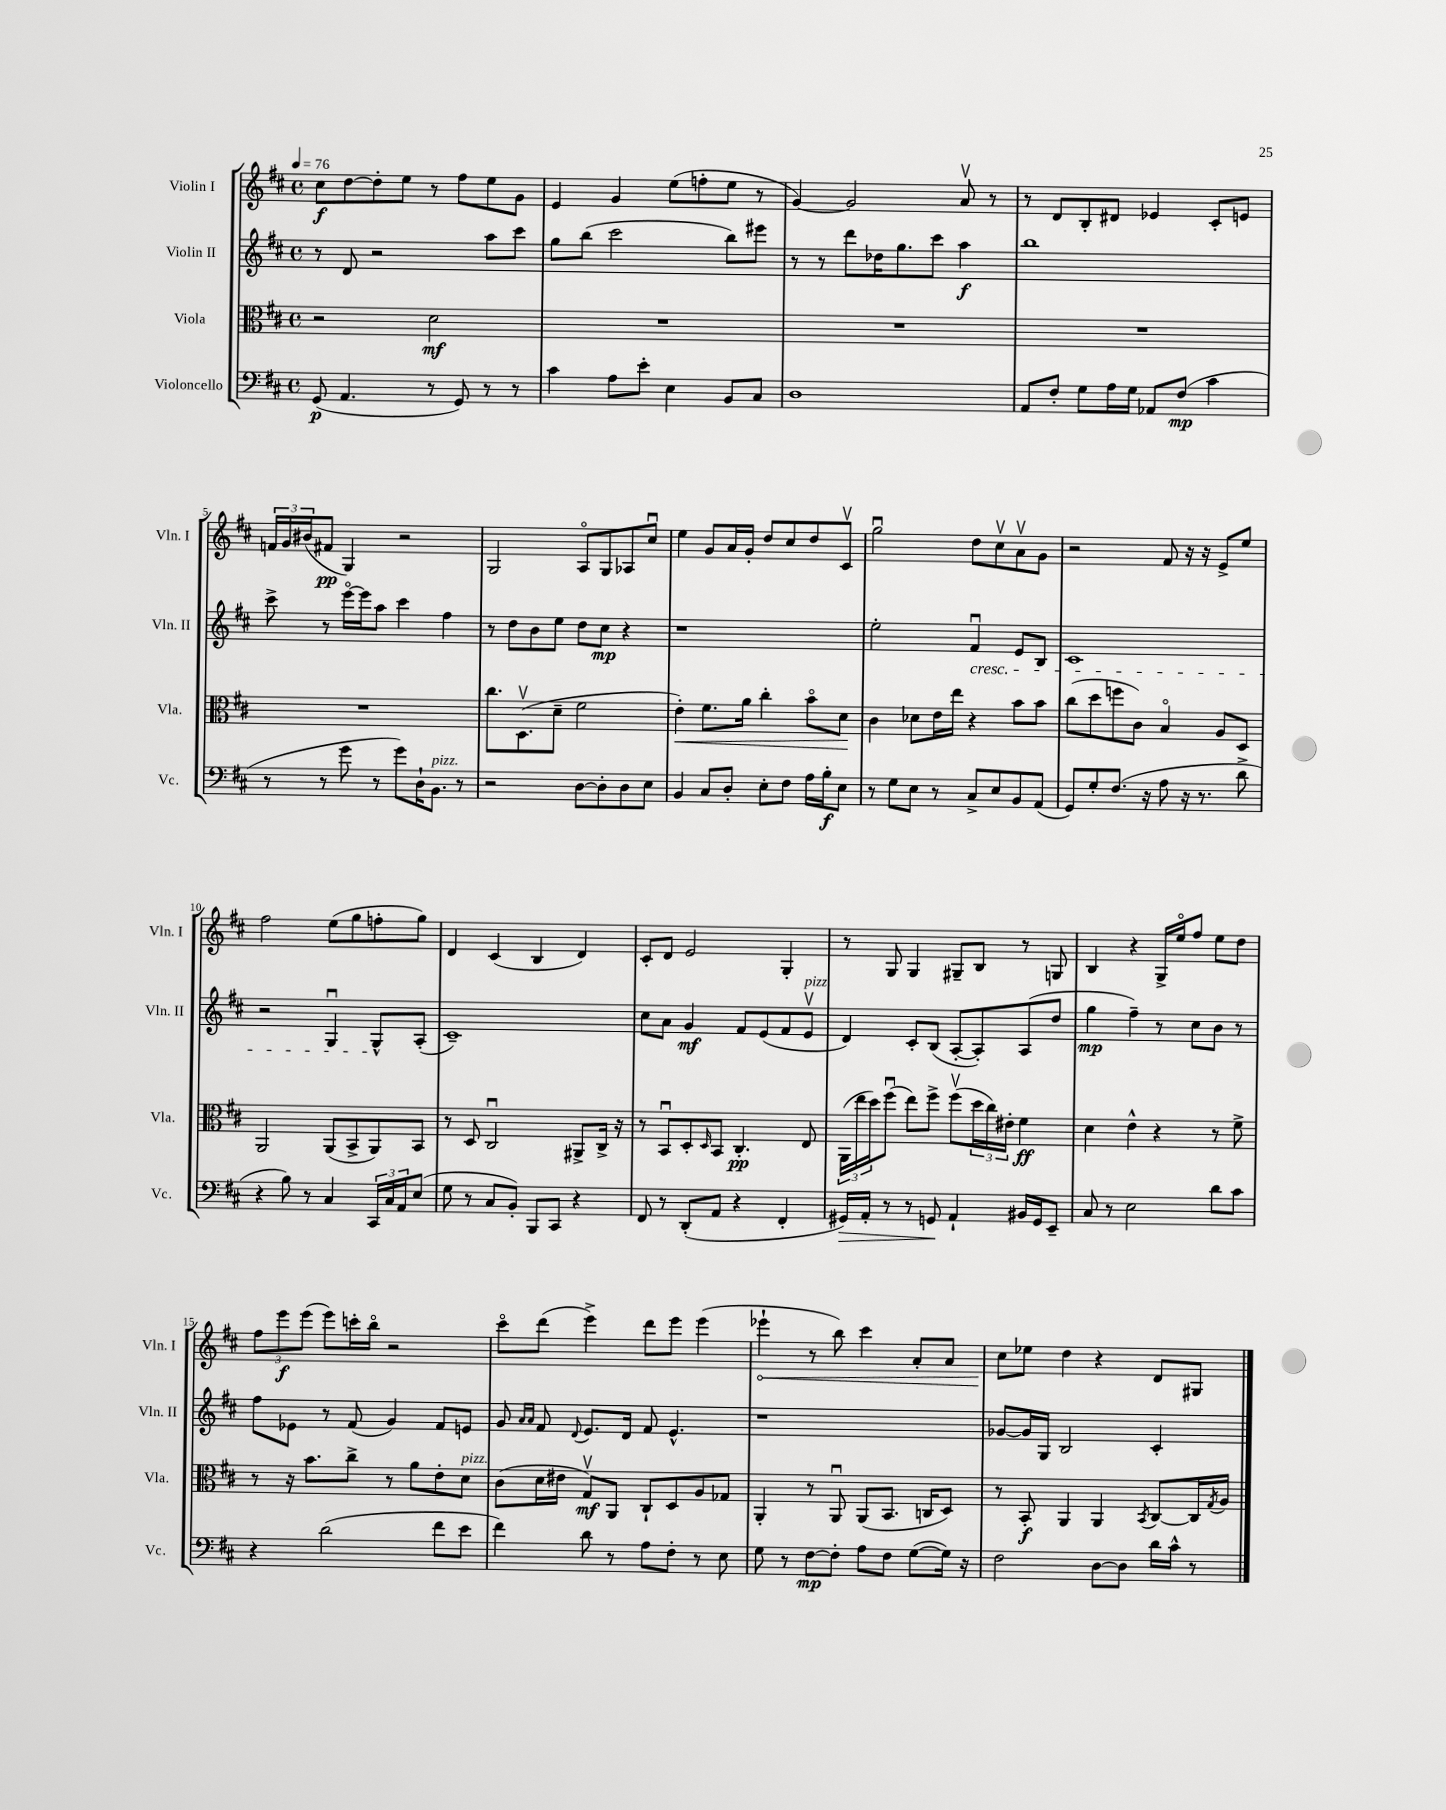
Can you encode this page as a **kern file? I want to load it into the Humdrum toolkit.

**kern	**kern	**kern	**kern
*staff4	*staff3	*staff2	*staff1
*clefF4	*clefC3	*clefG2	*clefG2
*k[f#c#]	*k[f#c#]	*k[f#c#]	*k[f#c#]
*M4/4	*M4/4	*M4/4	*M4/4
*met(c)	*met(c)	*met(c)	*met(c)
*MM76	*MM76	*MM76	*MM76
(8GG	2r	8r	8cc#
4.AA	.	8d	[8dd
.	.	2r	8dd']
.	.	.	8ee
8r	2d	.	8r
8GG)	.	.	8ff#
8r	.	8aa	8ee
8r	.	8ccc#	8g
=	=	=	=
4c#	1r	8gg	4e
.	.	(8bb	.
8A	.	2ccc#	4g
8e'	.	.	.
4E	.	.	(8ee
.	.	.	8ff'
8BB	.	8bb)	8ee
8C#	.	8eee#	8r
=	=	=	=
1D	1r	8r	[4g)
.	.	8r	.
.	.	8ddd	2g]
.	.	16dd-	.
.	.	8.gg	.
.	.	8ccc#	.
.	.	4aa	8av
.	.	.	8r
=	=	=	=
8AA	1r	1bb	8r
8F#'	.	.	8d
8G	.	.	8B'
16A	.	.	8d#
16G	.	.	.
8AA-	.	.	4e-
(8F#	.	.	.
4c#	.	.	8c#'
.	.	.	8e
=	=	=	=
8r	1r	8ccc#^	24f
.	.	.	24g
.	.	.	(24b#
8r	.	8r	8f#
8g	.	[16eeeo	4G)
.	.	16eee]	.
8r	.	8aa	.
8g)	.	4ccc#	2r
16D`	.	.	.
8.BB	.	.	.
.	.	4ff#	.
8r	.	.	.
=	=	=	=
2r	8.cc#	8r	2G
.	.	8dd	.
.	(8.Dv	.	.
.	.	8b	.
.	8d~	8ee	.
[8D	2f#	8dd	8Ao
8D']	.	8cc#	8G
8D	.	4r	8A-
8E	.	.	8cc#u
=	=	=	=
4BB	4e')	1r	4ee
8C#	8.f#	.	8g
8D'	.	.	16a
.	16a	.	16g'
8E'	4cc#'	.	8dd
8F#	.	.	8cc#
16A	8bo	.	8dd
16B'	.	.	.
8E	8d	.	8c#v
=	=	=	=
8r	4c#	2ee'	2ggu
8G	.	.	.
8E	8d-	.	.
8r	16e	.	.
.	16ee	.	.
8C#^	4r	4f#u	8dd
8E	.	.	8cc#v
8BB	8b	8e	8av
(8AA	8b	8B	8g
=	=	=	=
8GG)	(8cc#	1c#	2r
8G'	8dd	.	.
(8.F#	8ff	.	.
.	8c#)	.	.
16r	.	.	.
8A	4Bo	.	8f#
16r	.	.	16r
8.r	.	.	16r
.	8A	.	8e^
8d^	8D	.	8ee
=	=	=	=
4r	2AA	2r	2ff#
8B)	.	.	.
8r	.	.	.
4C#	(8AA	4Gu	(8ee
.	8BB^	.	8gg
24CC#	8AA)	8G^^	8ff'
24C#	.	.	.
24AA	.	.	.
(8E	8BB	(8A'	8gg)
=	=	=	=
8G	8r	1c#~)	4d
8r	8D	.	.
8C#	2C#u	.	(4c#
8BB')	.	.	.
8BBB	.	.	4B
8CC#	.	.	.
4r	8AA#^	.	4d)
.	16C#^	.	.
.	16r	.	.
=	=	=	=
8FF#	8r	8cc#	8c#'
8r	8BBu	8a	8d
(8DD'	8D'	4g	2e
.	16qqD	.	.
8AA	8BB	.	.
4r	4.C#'	8f#	.
.	.	(8e	.
4FF#'	.	8f#	4G'
.	8E	8ev	.
=	=	=	=
16GG#)	(24AA	4d)	8r
.	24ee	.	.
16AA'	.	.	.
.	24dd)	.	.
8r	(8ff#u	.	8G
8r	8ee)	8c#'	4G
8GG	8ff#^	(8B	.
4AA`	(8ff#v	[8A'	8G#~
.	24dd	8A'])	8B
.	24cc#)	.	.
.	24e#'	.	.
16BB#	4f#	(8A	8r
16GG	.	.	.
8EE~	.	8dd	8G
=	=	=	=
8C#	4d	4gg	4B
8r	.	.	.
2E	4e^^	4ff#~)	4r
.	4r	8r	16G^
.	.	.	16eeo
.	.	8cc#	8ff#
8d	8r	8b	8ee
8c#	8f#^	8r	8dd
=	=	=	=
4r	8r	8ff#	12ff#
.	.	.	12eee
.	16r	8e-	.
.	.	.	(12eee
.	8.b	.	.
(2d	.	8r	8eee)
.	8cc#^	(8f#	16ccc'
.	.	.	16bbo
.	8r	4g)	2r
.	8a	.	.
8f#	8e'	8f#	.
8e	8d	8e	.
=	=	=	=
4f#)	(8c#	8g	8ccc#o
.	.	16qqa	.
.	.	16qqa	.
.	16d	8f#	(8ddd
.	16e#	.	.
.	.	8qqd	.
8d	8Gv)	8.e	4eee^)
8r	8AA	.	.
.	.	16d	.
8A	8C#`	8f#	8ddd
8F#'	8D	4.e^^	8eee
8r	8A	.	(4eee
8E	8G-	.	.
=	=	=	=
8G	4AA'	1r	4eee-`
8r	.	.	.
[8F#	8r	.	8r
8F#']	8AAu	.	8bb)
8A	(8AA	.	4ccc#
8F#	8.BB	.	.
([8G	.	.	8a'
.	16C	.	.
16G])	8D)	.	8a
16r	.	.	.
=	=	=	=
2F#	8r	[8g-	8cc#
.	8BB'	16g-]	8ee-
.	.	16G	.
.	4AA	2B	4dd
[8D	4AA	.	4r
8D]	.	.	.
.	8qBB	.	.
16d	[8C#	4c#'	8d
16c#^^	.	.	.
8r	16C#]	.	8G#
.	8qG	.	.
.	16A	.	.
==	==	==	==
*-	*-	*-	*-
